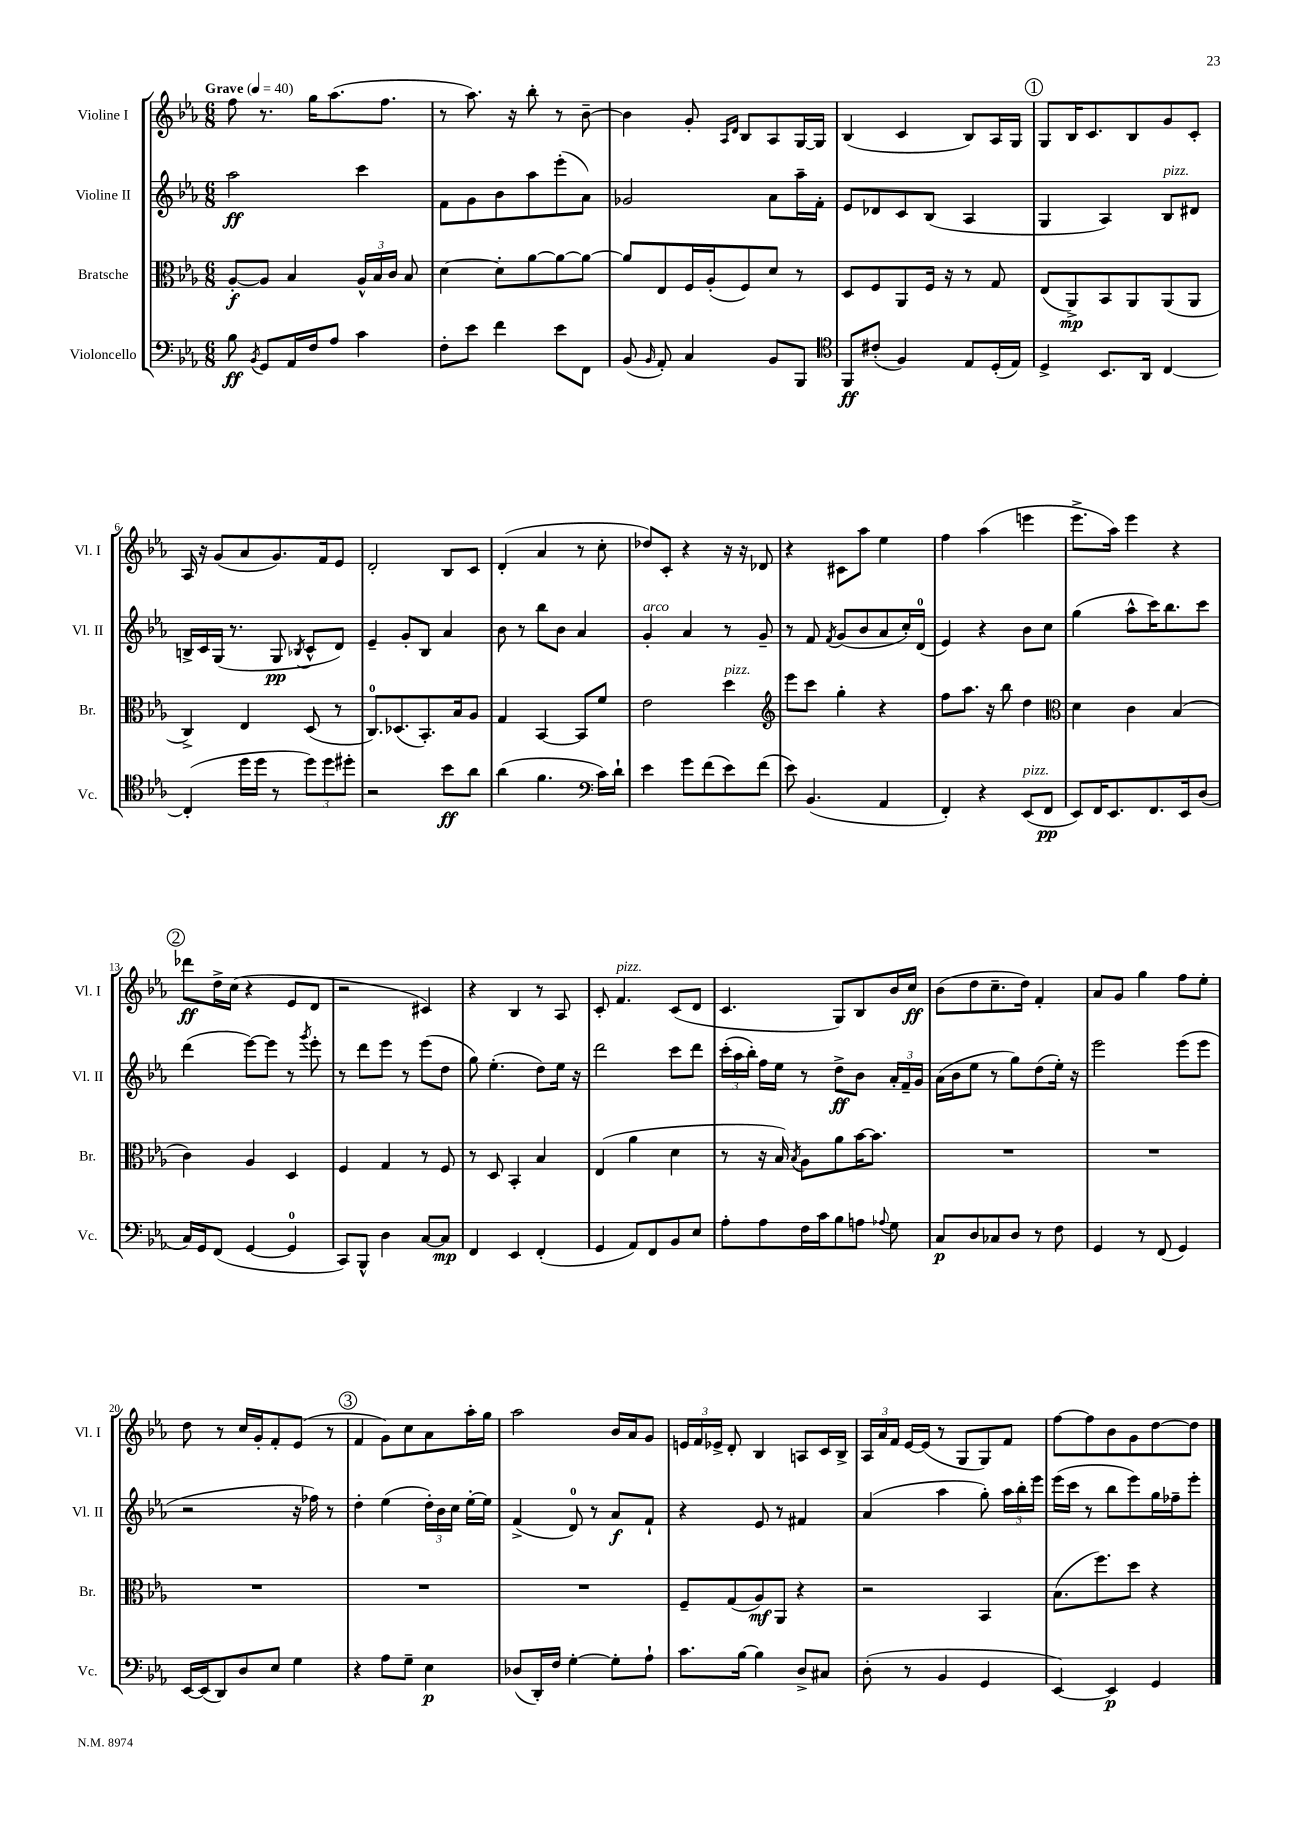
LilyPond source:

<<
\new StaffGroup <<
\new Staff = "s0" \with { instrumentName = "Violine I" shortInstrumentName = "Vl. I" } {
    \clef treble \key ees \major \numericTimeSignature \time 6/8 \tempo "Grave" 4 = 40
    \autoBeamOff f''8 r8. g''16[ aes''8.( f''8.] |
    r8 aes''8.) r16 bes''8-. r8 bes'8~-- |
    bes'4 g'8-. \grace { aes16[ d'16] } bes8[ aes8 g16~ g16] |
    bes4( c'4 bes8[) aes16 g16] |
    \mark \markup { \circle "1" } g8[ bes16 c'8. bes8 g'8 c'8]-. |
    aes16 r16 g'8[( aes'8 g'8.) f'16 ees'8] |
    d'2-. bes8[ c'8] |
    d'4-.( aes'4 r8 c''8-. |
    des''8[) c'8]-. r4 r16 r16 des'8 |
    r4 cis'8[ aes''8] ees''4 |
    f''4 aes''4( e'''4 |
    ees'''8.[-> aes''16]) ees'''4 r4 |
    \mark \markup { \circle "2" } des'''8[\ff d''16-> c''16]( r4 ees'8[ d'8] |
    r2 cis'4) |
    r4 bes4 r8 aes8 |
    c'8-. f'4.^\markup { \italic "pizz." } c'8[( d'8] |
    c'4. g8[) bes8 bes'16 c''16]\ff |
    bes'8[( d''8 c''8.-- d''16]) f'4-. |
    aes'8[ g'8] g''4 f''8[ ees''8]-. |
    d''8 r8 c''16[ g'16-. f'8-. ees'8]( r8 |
    \mark \markup { \circle "3" } f'4 g'8[) c''8 aes'8 aes''16-. g''16] |
    aes''2 bes'16[ aes'16 g'8] |
    \tuplet 3/2 { e'16[ f'16 ees'16]-> } d'8-. bes4 a8[ c'16 bes16]-> |
    \tuplet 3/2 { aes16[ aes'16 f'16] } ees'16[~ ees'16]( r8 g8[ g8) f'8] |
    f''8[~ f''8 bes'8 g'8 d''8~ d''8] \bar "|." |
}
\new Staff = "s1" \with { instrumentName = "Violine II" shortInstrumentName = "Vl. II" } {
    \clef treble \key ees \major \numericTimeSignature \time 6/8
    \autoBeamOff aes''2\ff c'''4 |
    f'8[ g'8 bes'8 aes''8 ees'''8-.( aes'8]) |
    ges'2 aes'8[ aes''16-- f'16]-. |
    ees'8[ des'8 c'8 bes8]( aes4 |
    \mark \markup { \circle "1" } g4 aes4) bes8[^\markup { \italic "pizz." } dis'8] |
    b16[-> c'16 g16]( r8. g8\pp \acciaccatura { bes8 } c'8[-^ d'8]) |
    ees'4-- g'8[-. bes8] aes'4 |
    bes'8 r8 bes''8[ bes'8] aes'4 |
    g'4-.^\markup { \italic "arco" } aes'4 r8 g'8-- |
    r8 f'8 \acciaccatura { f'8 } g'8[( bes'8 aes'8 c''16-.) d'16]-0( |
    ees'4) r4 bes'8[ c''8] |
    g''4( aes''8[-^ c'''16) bes''8. c'''8] |
    \mark \markup { \circle "2" } d'''4( ees'''8[~) ees'''8] r8 \acciaccatura { g'''8 } ees'''8-. |
    r8 d'''8[ ees'''8] r8 ees'''8[( d''8] |
    g''8) ees''4.-.( d''8[) ees''16] r16 |
    d'''2 c'''8[ d'''8] |
    \tuplet 3/2 { c'''16[-.( aes''16 bes''16]-.) } f''16[ ees''16] r8 d''8[->\ff bes'8] \tuplet 3/2 { aes'16[-. f'16-- g'16] } |
    aes'16[( bes'16 ees''8] r8 g''8[) d''8( ees''16]-.) r16 |
    ees'''2 ees'''8[( ees'''8] |
    r2 r16 fes''16) r8 |
    \mark \markup { \circle "3" } d''4-. ees''4( \tuplet 3/2 { d''16[-.) bes'16 c''16] } ees''16[~-. ees''16] |
    f'4->( d'8-0) r8 aes'8[\f f'8]-! |
    r4 ees'8 r8 fis'4 |
    aes'4( aes''4 g''8-.) \tuplet 3/2 { aes''16[ bes''16-. ees'''16] } |
    ees'''16[( c'''16] r8 bes''8[ ees'''8) g''16 fes''16-- ees'''8]-. \bar "|." |
}
\new Staff = "s2" \with { instrumentName = "Bratsche" shortInstrumentName = "Br." } {
    \clef alto \key ees \major \numericTimeSignature \time 6/8
    \autoBeamOff aes8[~-.\f aes8] bes4 \tuplet 3/2 { aes16[-^ bes16 c'16] } bes8 |
    d'4~ d'8[-. aes'8~ aes'8~ aes'8]~ |
    aes'8[ ees8 f16 aes16-.( f8) d'8] r8 |
    d8[ f8 aes,8 f16] r16 r8 g8 |
    \mark \markup { \circle "1" } ees8[( aes,8->\mp) bes,8 aes,8 aes,8( aes,8] |
    c4->) ees4 d8( r8 |
    c8.[-0) des8.( bes,8.-.) bes16 aes8] |
    g4 bes,4~ bes,8[ f'8] |
    ees'2 d''4^\markup { \italic "pizz." } |
    \clef treble ees'''8[ c'''8] g''4-. r4 |
    f''8[ aes''8.] r16 bes''8 d''4 |
    \clef alto d'4 c'4 bes4( |
    \mark \markup { \circle "2" } c'4) aes4 d4 |
    f4 g4 r8 f8 |
    r8 d8 bes,4-. bes4 |
    ees4( aes'4 d'4 |
    r8 r16 bes16) \acciaccatura { bes8 } aes8[ aes'8 bes'16~ bes'8.] |
    R2. |
    R2. |
    R2. |
    \mark \markup { \circle "3" } R2. |
    R2. |
    f8[-- g8( aes8\mf) aes,8] r4 |
    r2 bes,4 |
    bes8.[( f''8.) d''8] r4 \bar "|." |
}
\new Staff = "s3" \with { instrumentName = "Violoncello" shortInstrumentName = "Vc." } {
    \clef bass \key ees \major \numericTimeSignature \time 6/8
    \autoBeamOff bes8\ff \acciaccatura { bes,8 } g,8[ aes,16 f16 aes8] c'4 |
    f8[-. ees'8] f'4 ees'8[ f,8] |
    bes,8( \grace { bes,16 } aes,8-.) c4 bes,8[ bes,,8] |
    \clef tenor f,8[\ff cis'8]-.( f4) ees8[ d16-.( ees16]) |
    \mark \markup { \circle "1" } d4-> bes,8.[ aes,16] c4~ |
    c4-.( d''16[ d''16] r8 \tuplet 3/2 { d''8[) d''8 dis''8]-. } |
    r2 bes'8[\ff aes'8] |
    aes'4( f'4. \clef bass c'16[) d'16]-! |
    ees'4 g'8[ f'8( ees'8) f'8]( |
    ees'8) bes,4.( aes,4 |
    f,4-.) r4 ees,8[^\markup { \italic "pizz." }( f,8]\pp |
    ees,8[) f,16 ees,8. f,8. ees,16 d8]( |
    \mark \markup { \circle "2" } c16[) g,16 f,8]( g,4~ g,4-0 |
    c,8[) bes,,8]-^ d4 c8[~ c8]\mp |
    f,4 ees,4 f,4-.( |
    g,4 aes,8[) f,8 bes,8 ees8] |
    aes8[-. aes8 f16 c'16 bes8 a8] \appoggiatura { aes8 } g8 |
    c8[\p d8 ces8 d8] r8 f8 |
    g,4 r8 f,8( g,4) |
    ees,16[~ ees,16( d,8) d8 ees8] g4 |
    \mark \markup { \circle "3" } r4 aes8[ g8]-- ees4\p |
    des8[( d,16-.) f16] g4~-. g8[-. aes8]-! |
    c'8.[ bes16]~ bes4 d8[-> cis8] |
    d8-.( r8 bes,4 g,4 |
    ees,4~) ees,4\p g,4 \bar "|." |
}
>>
>>
